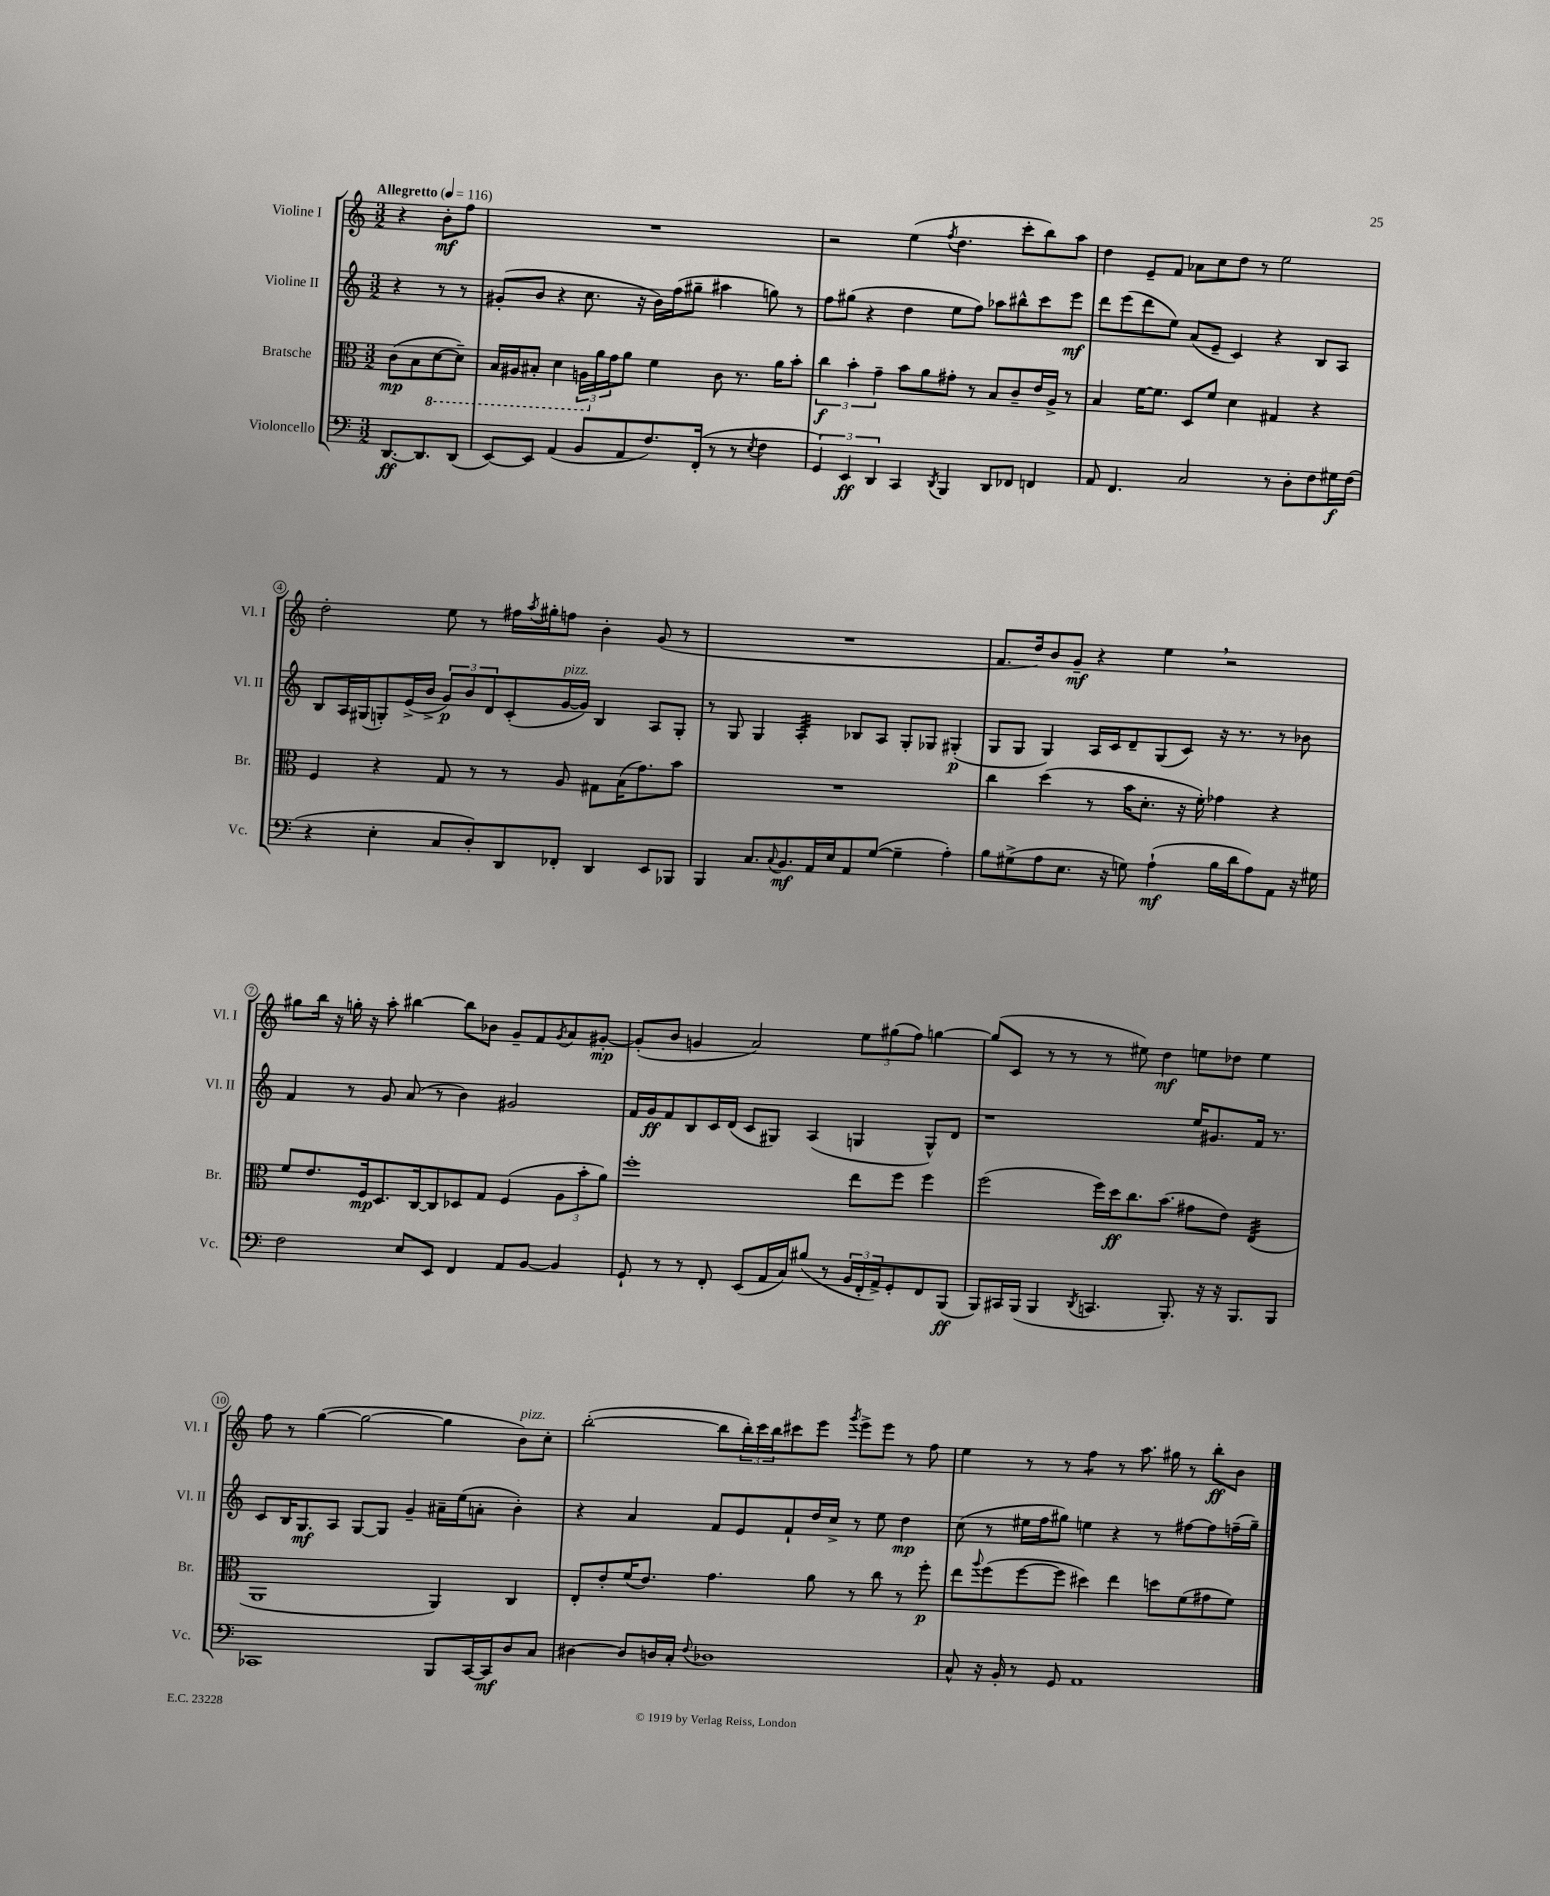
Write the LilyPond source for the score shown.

<<
\new StaffGroup <<
\new Staff = "s0" \with { instrumentName = "Violine I" shortInstrumentName = "Vl. I" } {
    \clef treble \key c \major \numericTimeSignature \time 3/2 \partial 2 \tempo "Allegretto" 4 = 116
    r4 b'8-.\mf f''8 |
    R1. |
    r2 e''4( \acciaccatura { f''8 } d''4. c'''8-. b''8) a''8 |
    d''4 e'8-- f'8 aes'8 c''8 d''8 r8 e''2 |
    d''2-. e''8 r8 fis''16 \acciaccatura { a''8 } gis''16-. f''8 b'4-. g'8( r8 |
    R1. |
    f'8. d''16) b'8 g'8--\mf r4 e''4 \breathe r2 |
    gis''8 b''16 r16 g''16-. r16 a''8-. bis''4~ bis''8 bes'8 g'8-- f'8 \acciaccatura { g'8 } a'8 gis'8~-.\mp |
    gis'8-.( b'8 g'4 a'2) \tuplet 3/2 { e''8 gis''8( f''8) } g''4~ |
    g''8( c'8 r8 r8 r8 eis''8) d''4\mf e''8 des''8 e''4 |
    f''8 r8 g''4~( g''2~ g''4 b'8^\markup { \italic "pizz." }) c''8-. |
    b''2~-.( b''8 \tuplet 3/2 { b''16-.) c'''16 b''16 } cis'''8 e'''8 \acciaccatura { g'''8 } e'''8-> e'''8 r8 f''8 |
    e''4 r8 r8 f''4:8 r8 a''8. gis''16 r8 b''8-.\ff b'8 \bar "|." |
}
\new Staff = "s1" \with { instrumentName = "Violine II" shortInstrumentName = "Vl. II" } {
    \clef treble \key c \major \numericTimeSignature \time 3/2 \partial 2
    r4 r8 r8 |
    gis'8-.( b'8 r4 c''8. r16 b'16) f''16( gis''8-- ais''4 g''8) r8 |
    f''8 gis''8( r4 d''4 e''8 f''8) aes''8 bis''8-^ c'''8 e'''8\mf |
    d'''8 e'''8( d'''8 e''8) a'8( e'8-- c'4) r4 b8 a8 |
    b8 a16 gis16( g8-.) e'16->( b'16-> \tuplet 3/2 { g'8\p) b'8 d'8 } c'8-.( g'16~^\markup { \italic "pizz." } g'16) b4 a8 g8-. |
    r8 g8 g4 a4:32-. bes8 a8 g8-. ges8 gis4-.\p( |
    g8 g8 g4) a16 c'16 d'8-- g8( c'8) r16 r8. r8 bes'8 |
    f'4 r8 g'8 a'8( r8 b'4) gis'2 |
    f'16 g'16\ff f'8 b8 c'16 d'16( c'8 gis8) a4( g4 g8-^) d'8 |
    r1 e''16 gis'8. f'16 r8. |
    c'8 b16 g8.\mf a8 g8~ g8 g'4-- ais'16-- e''16( a'8-. b'4-.) |
    r4 a'4 f'8 e'8 f'8-! d''16 c''16-> r8 e''8 d''4\mp |
    c''8( r8 eis''16 f''16 gis''8) e''4 r4 r8 fis''8~ fis''8 f''16--( gis''16--) \bar "|." |
}
\new Staff = "s2" \with { instrumentName = "Bratsche" shortInstrumentName = "Br." } {
    \clef alto \key c \major \numericTimeSignature \time 3/2 \partial 2
    c'8\mp( b8 \ottava #-1 d8~ d8--) |
    b,16 ais,16 bis,8-. d4 \tuplet 3/2 { a,16 \ottava #0 a'16 g'16 } a'8 f'4 c'8 r8. a'16 b'8-. |
    \tuplet 3/2 { c''4\f b'4-. g'4-- } b'8 a'8 gis'8-. r8 b8 c'8-- e'16 a16-> r8 |
    b4 f'16~ f'8. d8 f'8 d'4 gis4 r4 |
    f4 r4 g8 r8 r8 a8 gis8 b16( g'8.) b'8 |
    R1. |
    c''4 d''4( r8 b'16 d'8.-. r16 f'16-.) ges'4 r4 |
    f'8 e'8. f16\mp d8. c16~ c8 des8 g8 f4( \tuplet 3/2 { a8 b'8-. a'8) } |
    f''1-. e''8 f''8 f''4 |
    f''2( f''16) d''16\ff c''8. b'8.( gis'8 e'8) e4:32( |
    a,1 a,4) c4 |
    e8-. e'8-. f'16( e'8.) g'4. a'8 r8 c''8 r8 f''8-.\p |
    e''8 \appoggiatura { a''8 } f''8( f''8~ f''8 dis''4) e''4 d''8 f'8( gis'8 f'8) \bar "|." |
}
\new Staff = "s3" \with { instrumentName = "Violoncello" shortInstrumentName = "Vc." } {
    \clef bass \key c \major \numericTimeSignature \time 3/2 \partial 2
    d,8.~\ff d,8. d,8( |
    e,8~) e,8 a,4( b,8 a,8 f8.) f,16-.( r8 r8 \acciaccatura { e8 } f4 |
    \tuplet 3/2 { g,4) e,4\ff d,4 } c,4 \acciaccatura { d,8 } b,,4 d,8 fes,8 f,4 |
    a,8 f,4. c2 r8 d8-. f8 gis16\f f16( |
    r4 e4-. c8 d8-.) d,8 fes,8-. d,4 e,8 bes,,8 |
    b,,4 c8. \appoggiatura { c8 } b,8.\mf a,16 e16 a,8 g8~( g4-- a4-.) |
    b8 gis8->( a8 e8. r16 g8) a4-!\mf( b16 d'16 a8) a,8 r16 gis16 |
    f2 e8 e,8 f,4 a,8 b,8~ b,4 |
    g,8-! r8 r8 f,8-. e,8( a,16 c16) bis8( r8 \tuplet 3/2 { b,16 f,16-. a,16->) } g,8-. f,8 b,,8\ff( |
    b,,8) cis,16 b,,16( b,,4 \acciaccatura { d,8 } c,4. b,,8.-.) r16 r16 b,,8. b,,8 |
    ces,1 b,,8 ces,16~ ces,16\mf d8 c8 |
    dis4~ dis8 d16 c16-. \appoggiatura { f8 } des1 |
    c8-^ r16 b,16-. r8 g,8 a,1 \bar "|." |
}
>>
>>
\layout { \context { \Score \override BarNumber.stencil = #(make-stencil-circler 0.1 0.3 ly:text-interface::print) } }
